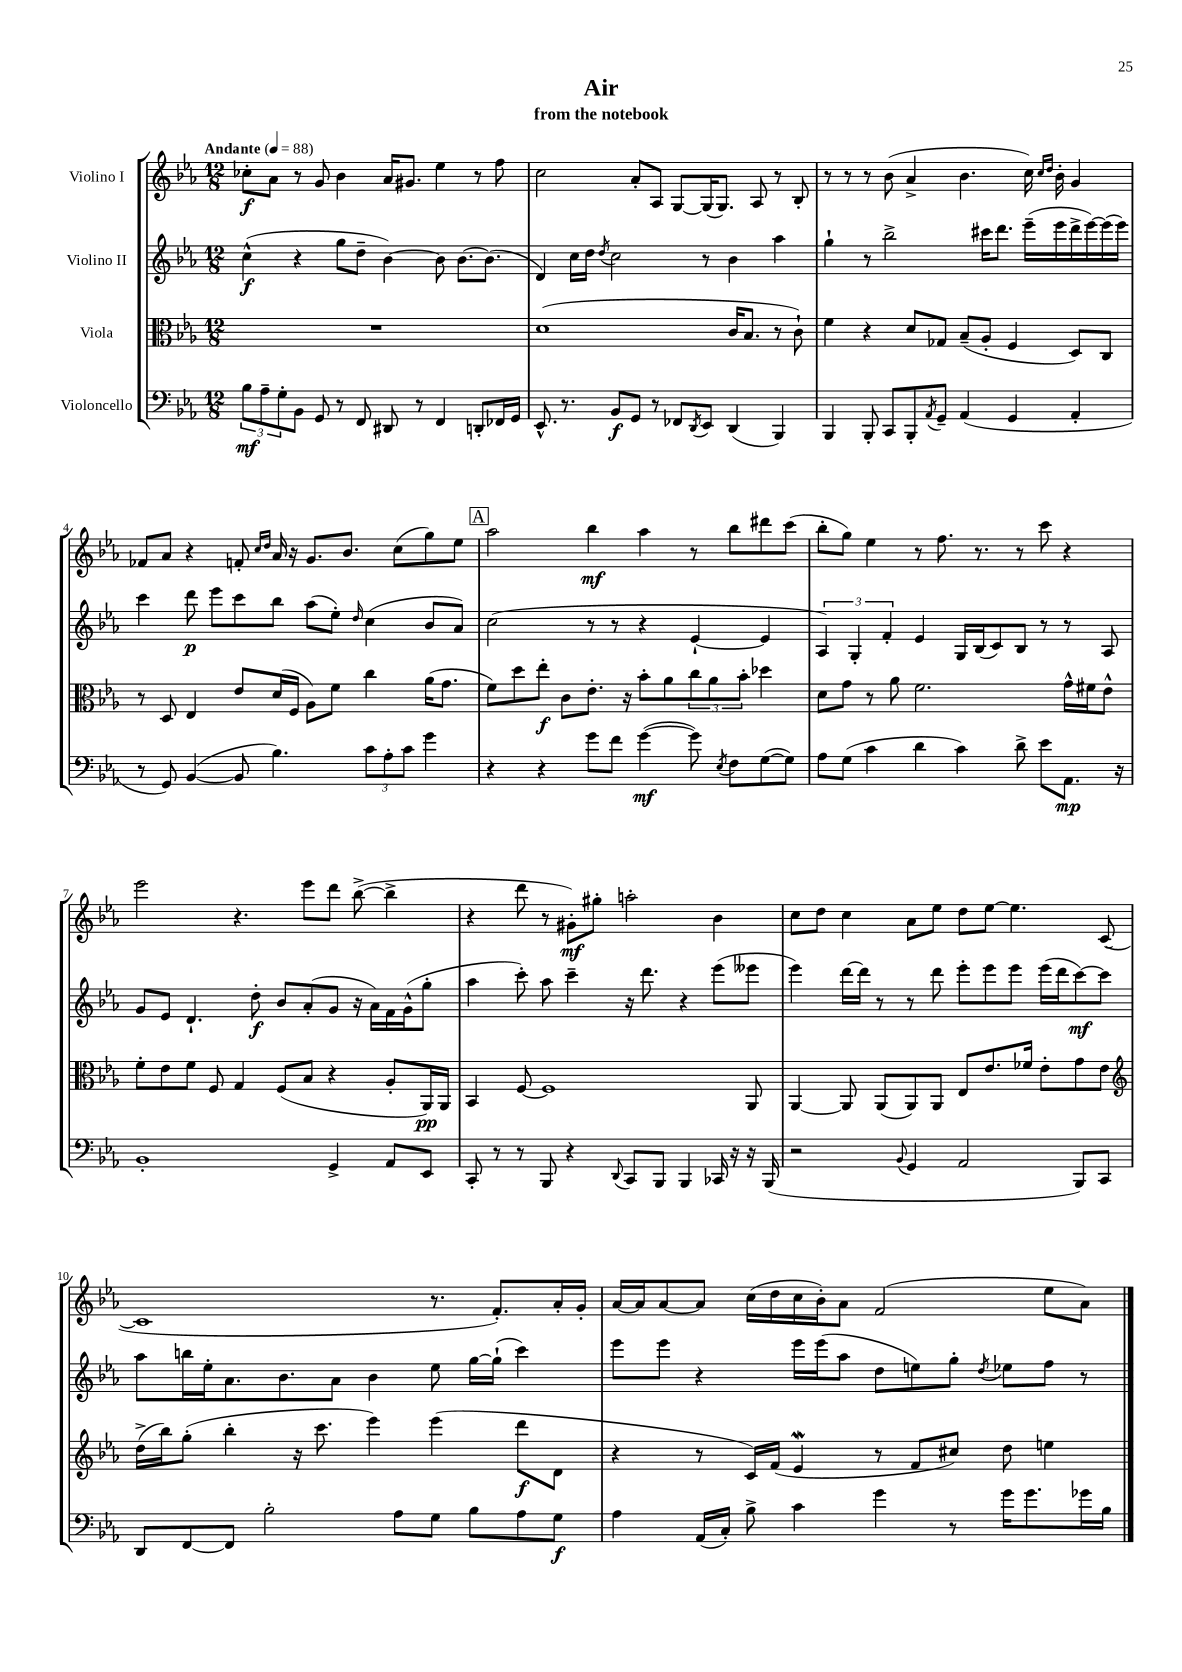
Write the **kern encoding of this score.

**kern	**kern	**kern	**kern
*staff4	*staff3	*staff2	*staff1
*clefF4	*clefC3	*clefG2	*clefG2
*k[b-e-a-]	*k[b-e-a-]	*k[b-e-a-]	*k[b-e-a-]
*M12/8	*M12/8	*M12/8	*M12/8
*MM88	*MM88	*MM88	*MM88
12B-\L	1.r	(4cc^^\	8cc-'\L
12A-~\	.	.	.
.	.	.	8a-\J
12G'\	.	.	.
8BB-\J	.	4r	8r
8GG/	.	.	8g/
8r	.	8gg\L	4b-\
8FF/	.	8dd~\J	.
8DD#/	.	[4b-\)	16a-/LK
.	.	.	8.g#/J
8r	.	.	.
4FF/	.	8b-\]	4ee-\
.	.	[8.b-\L	.
8DD'/L	.	.	8r
.	.	(8.b-\]J	.
16FF-/L	.	.	8ff\
16GG/JJ	.	.	.
=	=	=	=
8.EE-^^/	(1d	4d/)	2cc\
8.r	.	.	.
.	.	16cc\LL	.
.	.	16dd\JJ	.
.	.	8qdd/	.
8BB-/L	.	2cc\	.
8GG/J	.	.	8a-'/L
8r	.	.	8A-/J
8FF-/L	.	.	[8G/L
8qDD/	.	.	.
8EE-/J	.	8r	(16G/]K
.	.	.	8.G/J)
(4DD/	16c/LK	4b-\	.
.	8.B-/J	.	.
.	.	.	8A-/
4BBB-/)	8r	4aa-\	8r
.	8c`\)	.	8B-'/
=	=	=	=
4BBB-/	4f\	4gg`\	8r
.	.	.	8r
8BBB-'/	4r	8r	8r
8CC/L	.	2bb-^\	(8b-\
8BBB-'/	8d/L	.	4a-^/
8qAA-/	.	.	.
8GG~/J	8G-/J	.	.
(4AA-/	(8B-~/L	.	4.b-\
.	8A-'/J	16ccc#\LK	.
.	.	8.ddd\J	.
4GG/	4F/	.	.
.	.	(16eee-~\LL	16cc\)
.	.	.	16qqcc/LL
.	.	.	16qqdd/JJ
.	.	16eee-\	16b-'\
4AA-'/	8D/L)	16ddd^\	4g/
.	.	[16eee-\)	.
.	8C/J	(16eee-\]	.
.	.	16eee-\JJ)	.
=	=	=	=
8r	8r	4ccc\	8f-/L
8GG/)	8D/	.	8a-/J
([4BB-/	4E-/	8ddd\	4r
.	.	8eee-\L	.
8BB-/]	8e-/L	8ccc\	8f'/
.	.	.	16qqcc/LL
.	.	.	16qqdd/JJ
4.B-\)	(16d/L	8bb-\J	16a-/
.	16F/JJ	.	16r
.	8A-\L)	(8aa-\L	8.g/L
.	8f\J	8ee-'\J)	.
.	.	.	8.b-/J
.	.	16qqdd/	.
12c\L	4cc\	(4cc\	.
12A-'\	.	.	.
.	.	.	(8cc\L
12c\J	.	.	.
4g\	(16a-\LK	8b-/L	8gg\)
.	8.g\J	.	.
.	.	8a-/J)	8ee-\J
=	=	=	=
4r	8f\L)	(2cc\	2aa-\
.	8dd\	.	.
4r	8ee-'\J	.	.
.	8c\L	.	.
8g\L	8.e-'\J	8r	4bb-\
8f\J	.	8r	.
.	16r	.	.
([4g\	8b-'\L	4r	4aa-\
.	8a-\	.	.
8g\])	12cc\	[4e-`/	8r
.	12a-\	.	.
8qE-/	.	.	.
8F\L	.	.	8bb-\L
.	12b-'\J	.	.
([8G\	4dd-\	4e-/]	8ddd#\
8G\]J)	.	.	(8ccc\J
=	=	=	=
8A-\L	8d\L	6A-/)	8bb-'\L
(8G\J	8g\J	.	8gg\J)
.	.	6G'/	.
4c\	8r	.	4ee-\
.	.	6f'/	.
.	8a-\	.	.
4d\	2.f\	4e-/	8r
.	.	.	8.ff\
4c\)	.	16G/LL	.
.	.	(16B-/J	8.r
.	.	8c/)	.
8d^\	.	8B-/J	8r
8e-\L	.	8r	8ccc\
8.AA-\J	16g^^\LL	8r	4r
.	16f#\J	.	.
.	8e-^^\J	8A-/	.
16r	.	.	.
=	=	=	=
1BB-'	8f'\L	8g/L	2eee-\
.	8e-\	8e-/J	.
.	8f\J	4.d`/	.
.	8F/	.	.
.	4G/	.	4.r
.	.	8dd'\	.
.	(8F/L	8b-/L	.
.	8B-/J	(8a-'/	8eee-\L
4GG^/	4r	8g/J	8ddd\J
.	.	16r	([8bb-^\
.	.	16a-\LL)	.
8AA-/L	8A-'/L	16f\	4bb-^\]
.	.	(16g^^\J	.
8EE-/J	16AA-/L)	8gg'\J	.
.	16AA-/JJ	.	.
=	=	=	=
8CC'/	4BB-/	4aa-\	4r
8r	.	.	.
8r	[8F/	8ccc'\)	8ddd\
8BBB-/	1F]	8aa-\	8r
4r	.	4ccc~\	8g#'\L)
.	.	.	8gg#'\J
8qqDD/	.	.	.
8CC/L	.	16r	2aa'\
.	.	8.ddd\	.
8BBB-/J	.	.	.
4BBB-/	.	4r	.
16CC-/	.	(8eee-\L	4b-\
16r	.	.	.
16r	8AA-/	8eee--\J	.
(16BBB-/	.	.	.
=	=	=	=
2r	[4AA-/	4eee-\)	8cc\L
.	.	.	8dd\J
.	8AA-/]	[16ddd\LL	4cc\
.	.	16ddd\]JJ	.
.	(8AA-/L	8r	.
8qqBB-/	.	.	.
4GG/	8AA-/)	8r	8a-\L
.	8AA-/J	8ddd\	8ee-\J
2AA-/	8E-/L	8eee-'\L	8dd\L
.	8.e-/	8eee-\	[8ee-\J
.	.	8eee-\J	4.ee-\]
.	16f-/Jk	.	.
.	8e-'\L	(16eee-\LL	.
.	.	16ddd\J	.
8BBB-/L)	8g\	[8ccc\)	.
8CC/J	8e-\J	8ccc\]J	([8c/
=	=	=	=
*	*clefG2	*	*
8DD/L	(16dd^\LL	8aa-\L	1c]
.	16bb-\J)	.	.
[8FF/	(8gg'\J	16bb\L	.
.	.	16ee-'\J	.
8FF/]J	4bb-'\	8.a-\	.
2B-'\	.	.	.
.	.	8.b-\	.
.	16r	.	.
.	8.ccc\	.	.
.	.	8a-\J	.
.	4eee-\)	4b-\	.
8A-\L	.	.	.
8G\J	(4eee-\	8ee-\	8.r
8B-\L	.	[16gg\LL	.
.	.	(16gg`\]JJ	8.f'/L)
8A-\	8ddd\L	4ccc\)	.
8G\J	8d\J	.	16a-'/L
.	.	.	16g'/JJ
=	=	=	=
4A-\	4r	8eee-\L	[16a-/LL
.	.	.	16a-/]J
.	.	8eee-\J	[8a-/
(16AA-/LL	8r	4r	8a-/]J
16C'/JJ)	.	.	.
8B-^\	16c/LL)	.	(16cc\LL
.	(16f/JJ	.	16dd\
4c\	4e-/	16eee-\LL	16cc\
.	.	(16eee-\J	16b-'\J)
.	.	8aa-\J	8a-\J
4g\	8r	8dd\L	(2f/
.	8f/L	8ee\)	.
8r	8cc#/J)	8gg'\J	.
.	.	8qdd/	.
16g\LK	8dd\	8ee-\L	.
8.g\	.	.	.
.	4ee\	8ff\J	8ee-\L
16g-\L	.	8r	8a-\J)
16B-\JJ	.	.	.
==	==	==	==
*-	*-	*-	*-
